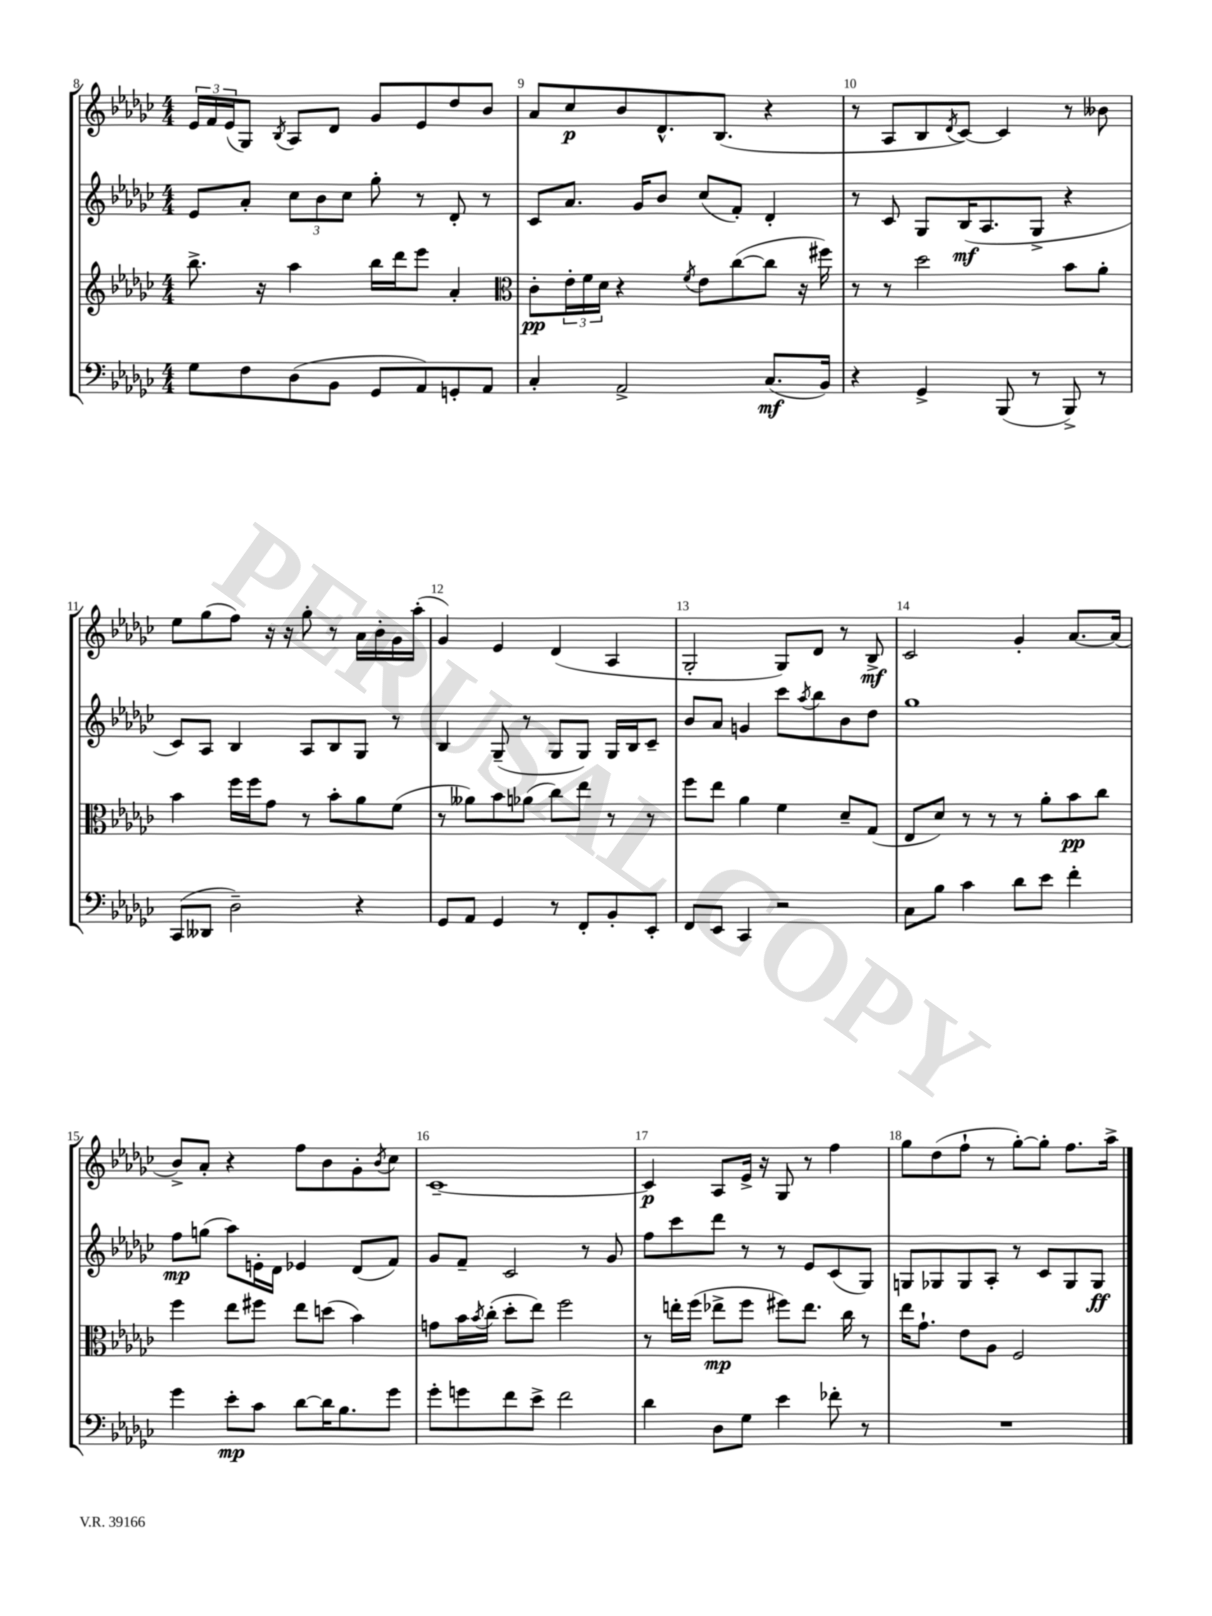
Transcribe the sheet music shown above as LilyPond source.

<<
\new StaffGroup <<
\new Staff = "s0" {
    \clef treble \key ges \major \numericTimeSignature \time 4/4
    \tuplet 3/2 { ees'16 f'16 ees'16( } ges8) \acciaccatura { bes8 } aes8 des'8 ges'8 ees'8 des''8 bes'8 |
    aes'8 ces''8\p bes'8 des'8.-^ bes8.( r4 |
    r8 aes8 bes8 \acciaccatura { des'8 } ces'8~) ces'4 r8 beses'8 |
    ees''8 ges''8( f''8) r16 r16 ges''8-. r8 aes'16 bes'16-. ges'16 aes''16-.( |
    ges'4) ees'4 des'4( aes4 |
    ges2-. ges8) des'8 r8 bes8->\mf |
    ces'2 ges'4-. aes'8.~ aes'16( |
    bes'8->) aes'8-. r4 f''8 bes'8 ges'8-. \acciaccatura { bes'8 } ces''8 |
    ces'1~-- |
    ces'4\p aes8 ees'16-> r16 ges8 r8 f''4 |
    ges''8 des''8( f''8-! r8 ges''8~-.) ges''8-. f''8. aes''16-> \bar "|." |
}
\new Staff = "s1" {
    \clef treble \key ges \major \numericTimeSignature \time 4/4
    ees'8 aes'8-. \tuplet 3/2 { ces''8 bes'8 ces''8 } ges''8-. r8 des'8-. r8 |
    ces'8 aes'8. ges'16 bes'8 ces''8( f'8-.) des'4-. |
    r8 ces'8 ges8 bes16\mf( aes8. ges8-> r4 |
    ces'8) aes8 bes4 aes8 bes8 ges8 r8 |
    bes4 ges8--( r8 ges8 ges8) ges16 bes16 ces'8-- |
    bes'8 aes'8 g'4 ces'''8 \acciaccatura { aes''8 } bes''8 bes'8 des''8 |
    ges''1 |
    f''8\mp g''8( aes''8) e'16-. des'16 ees'4 des'8( f'8) |
    ges'8 f'8-- ces'2 r8 ges'8 |
    f''8 ces'''8 des'''8 r8 r8 ees'8 ces'8( ges8) |
    g8 ges8 ges8 aes8-. r8 ces'8 ges8 ges8\ff \bar "|." |
}
\new Staff = "s2" {
    \clef treble \key ges \major \numericTimeSignature \time 4/4
    bes''8.-> r16 aes''4 bes''16 des'''16 ees'''8 aes'4-. |
    \clef alto ces'8-.\pp \tuplet 3/2 { ees'16-. f'16 des'16 } r4 \acciaccatura { f'8 } ees'8 ces''8~( ces''8 r16 fis''16) |
    r8 r8 des''2 bes'8 aes'8-. |
    bes'4 f''16 f''16 ges'8 r8 bes'8-. aes'8 f'8( |
    r8 aeses'8) bes'8 aes'8( ces''8) ees''8 r8 r8 |
    f''8 ees''8 aes'4 f'4 des'8-- ges8( |
    ees8 des'8) r8 r8 r8 aes'8-. bes'8\pp ces''8 |
    f''4 ees''8 fis''8 ees''8 d''8( bes'4) |
    g'8 bes'16 \acciaccatura { bes'8 } ces''16-.( des''8-. ees''8) f''2 |
    r8 e''16-. f''16( ees''8->\mp f''8 fis''8) ees''8. ces''16 r8 |
    ees''16 ges'8.-! ees'8 aes8 f2 \bar "|." |
}
\new Staff = "s3" {
    \clef bass \key ges \major \numericTimeSignature \time 4/4
    ges8 f8 des8( bes,8 ges,8 aes,8) g,8-. aes,8 |
    ces4-. aes,2-> ces8.\mf( bes,16) |
    r4 ges,4-> bes,,8( r8 bes,,8->) r8 |
    ces,8( deses,8 des2--) r4 |
    ges,8 aes,8 ges,4 r8 f,8-. bes,8-. ees,8-. |
    f,8 ees,8 ces,4 r2 |
    ces8 bes8 ces'4 des'8 ees'8 f'4-. |
    ges'4 ees'8-.\mp ces'8 des'8~ des'16 bes8. ges'8 |
    ges'8-. g'8 f'8 ees'8-> f'2 |
    des'4 des8 ges8 ees'4 fes'8-. r8 |
    R1 \bar "|." |
}
>>
>>
\layout { \context { \Score currentBarNumber = #8 \override BarNumber.break-visibility = ##(#f #t #t) barNumberVisibility = #all-bar-numbers-visible } }
